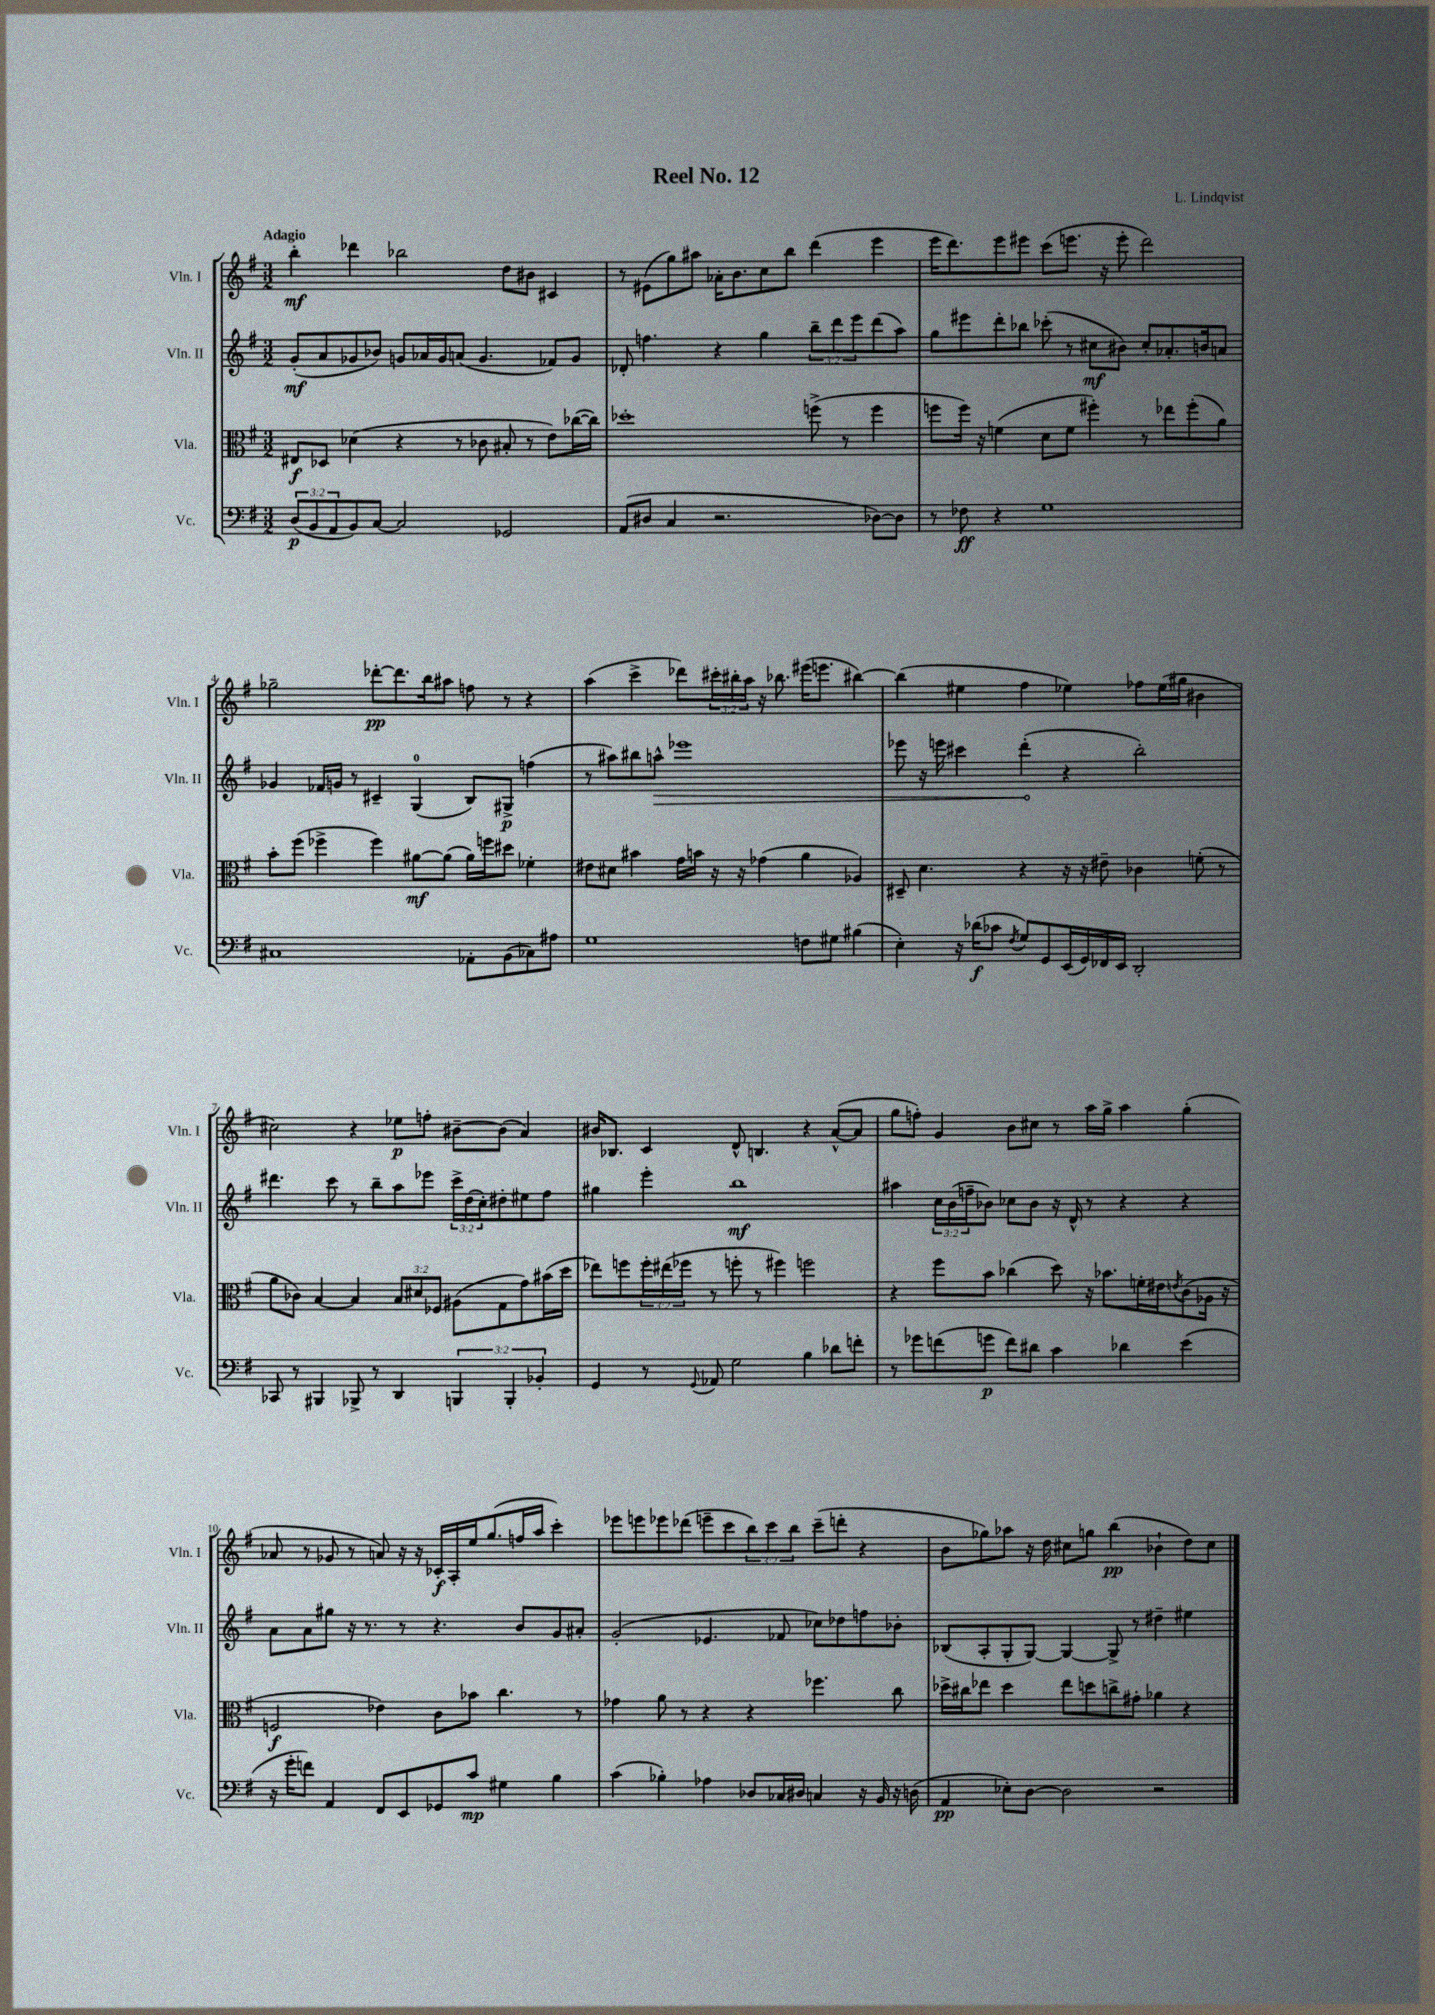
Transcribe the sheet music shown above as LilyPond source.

\header { title = "Reel No. 12" composer = "L. Lindqvist" }
<<
\new StaffGroup <<
\new Staff = "s0" \with { instrumentName = "Vln. I" shortInstrumentName = "Vln. I" } {
    \clef treble \key g \major \numericTimeSignature \time 3/2 \override Staff.TupletNumber.text = #tuplet-number::calc-fraction-text \tempo "Adagio"
    b''4-.\mf des'''4 bes''2 d''8 bis'8 cis'4 |
    r8 eis'8( g''8) ais''8 aes'16-. b'8. c''8 b''8 d'''4( e'''4 |
    e'''16 d'''8.) e'''8 eis'''8 c'''8( e'''8. r16 e'''8-. d'''2) |
    ges''2-- des'''8~-.\pp des'''8. b''16 ais''8 f''8 r8 r4 |
    a''4( c'''4-> des'''8) \tuplet 3/2 { cis'''16-. bis''16-. a''16 } r16 bes''8. eis'''16( e'''8. bis''4~) |
    bis''4( eis''4 fis''4 ees''4) fes''8 ees''16( gis''16 bis'4 |
    cis''2) r4 ees''8\p f''8-. bis'8~-- bis'8( a'4) |
    bis'16 bes8. c'4 d'8-^ b4. r4 a'8~-^( a'8 |
    g''8 f''8-.) g'4 b'8 cis''8 r8 a''16 g''16-> a''4 g''4-.( |
    aes'8 r8 ges'8 r8 a'8) r16 r16 ces'16-.\f a16-. e''16 g''8.( f''16 a''16 c'''4-.) |
    ees'''8 e'''8 ees'''8 des'''8( e'''8-- c'''8 \tuplet 3/2 { b''8) c'''8 b''8 } c'''8--( d'''8-. r4 |
    b'8 ges''8) aes''8 r16 d''16 cis''8 g''8 b''4\pp( bes'4-! d''8) cis''8 \bar "|." |
}
\new Staff = "s1" \with { instrumentName = "Vln. II" shortInstrumentName = "Vln. II" } {
    \clef treble \key g \major \numericTimeSignature \time 3/2 \override Staff.TupletNumber.text = #tuplet-number::calc-fraction-text
    g'8-.\mf( a'8 ges'8 bes'8) g'8 aes'16 g'16 a'8( g'4. fes'8) g'8 |
    des'8-. f''4. r4 g''4 \tuplet 3/2 { b''8-- d'''8 e'''8 } d'''8( a''8) |
    g''8 eis'''8 d'''8-. bes''8 ces'''8-.( r8 cis''8\mf bis'8) cis''8-. aes'8.-. b'16 a'8 |
    ges'4 fes'16 g'16 r8 cis'4-- g4-0( b8) gis8->\p f''4( |
    r8 ais''8) bis''8 \once \override Hairpin.circled-tip = ##t a''8-^\> ees'''1 |
    ees'''8 r16 e'''16 cis'''4 d'''4-.\!( r4 b''2-.) |
    dis'''4. c'''8 r8 b''8-- a''8 ees'''8 \tuplet 3/2 { c'''16-> d''16( c''16-.) } dis''8-. eis''8 fis''8 |
    gis''4 e'''4-. b''1\mf |
    ais''4 \tuplet 3/2 { c''16 b'16( f''16-- } bes'8) ces''8 bes'8 r16 d'16-^ r8 r4 r4 |
    a'8 a'8 gis''8 r16 r8. r8 r4. b'8 g'8 ais'8-. |
    g'2-.( ees'4. fes'8 ces''8) des''8 f''8 bes'8-. |
    bes8( a8-. g8-. g8~) g4~ g8-> r8 dis''4-- eis''4 \bar "|." |
}
\new Staff = "s2" \with { instrumentName = "Vla." shortInstrumentName = "Vla." } {
    \clef alto \key g \major \numericTimeSignature \time 3/2 \override Staff.TupletNumber.text = #tuplet-number::calc-fraction-text
    eis8\f des8 des'4( r4 r8 ces'8 bis8-. r8 e'8) ces''16~( ces''16) |
    des''1-. f''8->( r8 f''4 |
    f''8 f''16) r16 f'4( d'8 f'8 fis''4-.) r8 ees''8 fis''8-.( a'8) |
    b'8-. fis''8( fes''4-> fes''4) ais'8~\mf ais'8( ais'16) f''16 dis''8 fes'4-. |
    eis'8 dis'8 bis'4 g'16 b'16 r16 r16 ges'4( a'4 aes4) |
    dis8-- d'4. r4 r16 r16 eis'8-- ces'4 f'8-.( r8 |
    a'8 ces'8) b4~ b4 \tuplet 3/2 { b8 dis'8 fes8 } ais8( g8 g'8) bis'16( d''16 |
    ees''8) f''8 \tuplet 3/2 { f''16-. eis''16( fes''16 } r8 f''8-. r8 fis''4) f''2 |
    r4 fis''8 b'8 ces''4( d''8) r16 bes'8. f'16-. eis'16 \acciaccatura { e'8 } c'8( aes16 r16 |
    f2\f ees'4) c'8 bes'8 c''4. r8 |
    ges'4 a'8 r8 r4 r4 fes''4. c''8 |
    des''16-> cis''16 ees''8 des''4 ees''8 d''8 c''8-> gis'8-. aes'4 r4 \bar "|." |
}
\new Staff = "s3" \with { instrumentName = "Vc." shortInstrumentName = "Vc." } {
    \clef bass \key g \major \numericTimeSignature \time 3/2 \override Staff.TupletNumber.text = #tuplet-number::calc-fraction-text
    \tuplet 3/2 { d8\p( b,8 a,8 } b,8) c8~ c2 ges,2 |
    a,8( dis8 c4 r2. des8~) des8 |
    r8 fes8\ff r4 g1 |
    cis1 aes,8-. b,8( ces8) ais8 |
    g1 f8 gis8 bis4( |
    e4-.) r16 des'16\f( ces'8 \acciaccatura { fis8 } g8) g,8 e,16( g,16) fes,16 e,16 d,2-. |
    ces,8 r8 bis,,4 bes,,8-> r8 d,4 \tuplet 3/2 { b,,4 b,,4-. bes,4-. } |
    g,4 r8 \appoggiatura { g,8 } aes,8 g2 b4 des'8 f'8-. |
    r8 ges'8 f'8( g'8\p f'8) dis'8 c'4 des'4 e'4( |
    r16 g'16-. f'8) a,4 fis,8 e,8 ges,8 c'8\mp gis4 b4 |
    c'4( bes4-.) aes4 des8 ces16 dis16 c4 r16 b,16 r16 d16( |
    a,4\pp ees8-.) d8~ d2 r2 \bar "|." |
}
>>
>>
